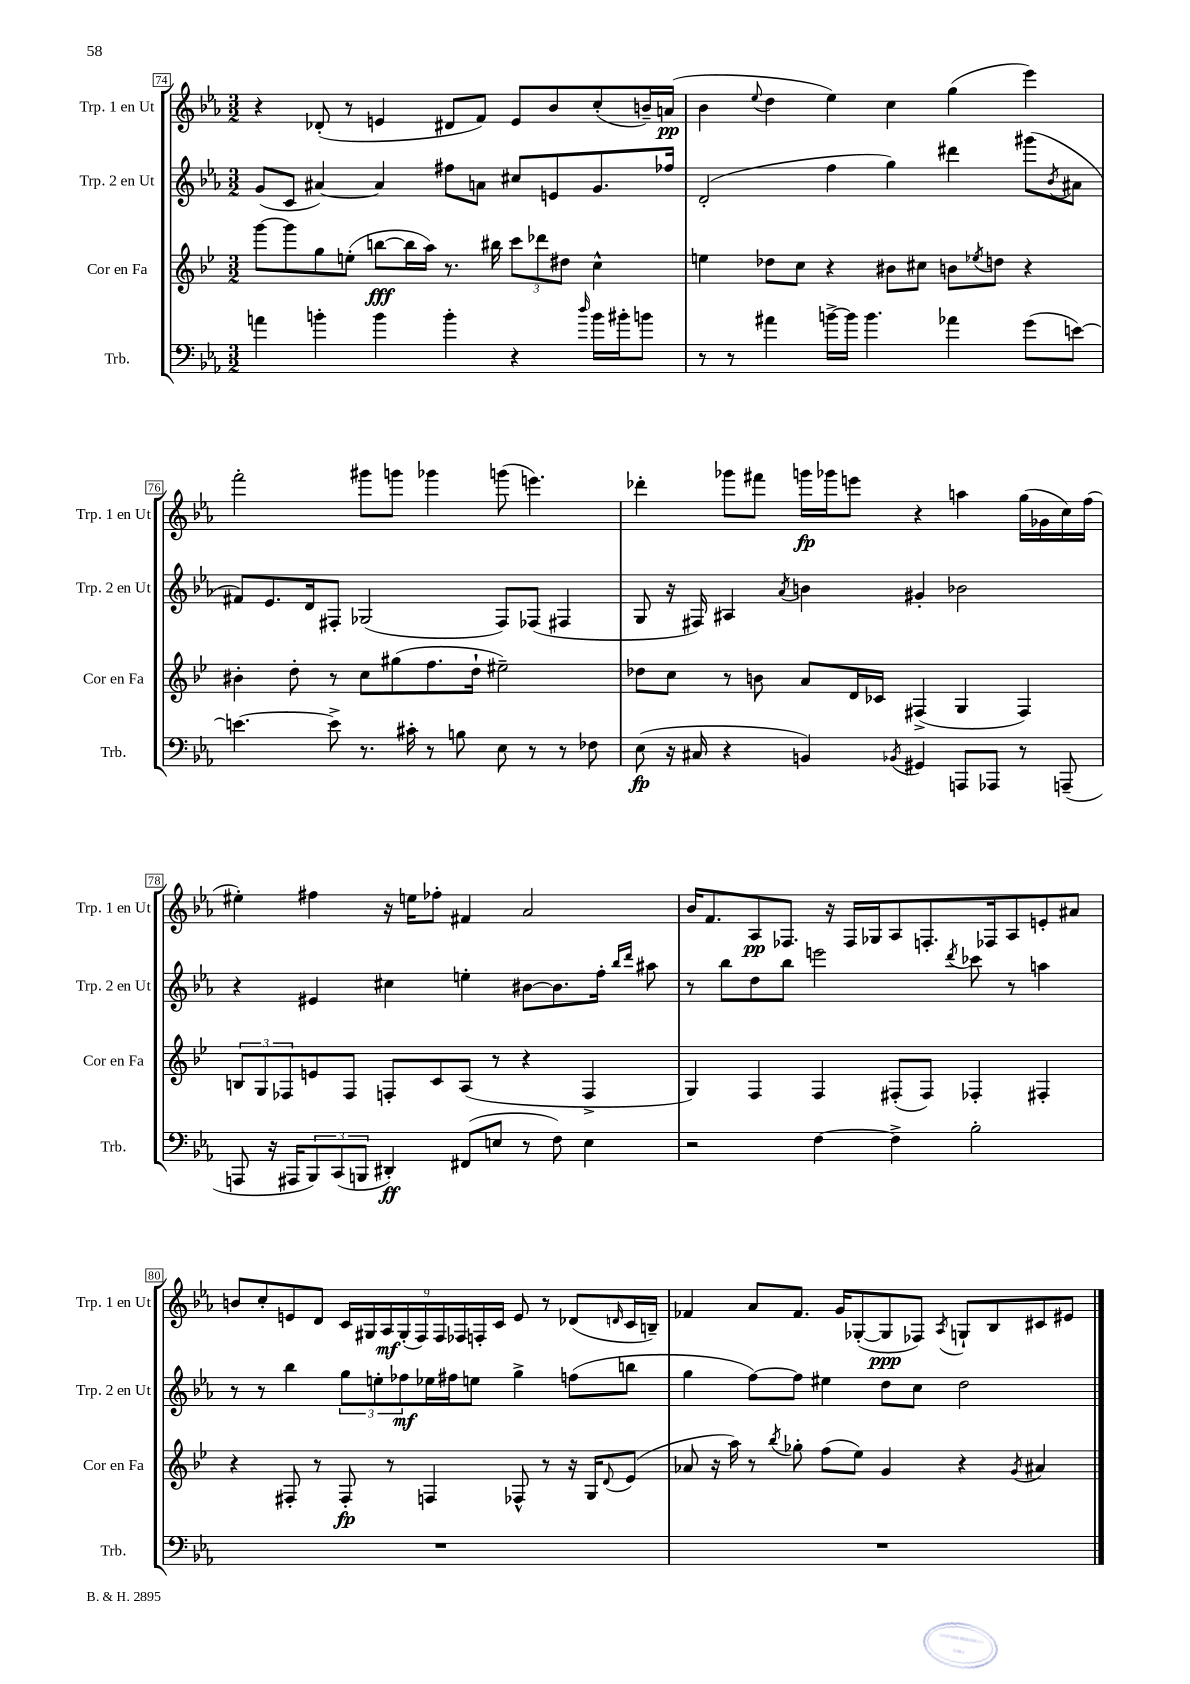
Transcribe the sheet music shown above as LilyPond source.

<<
\new StaffGroup <<
\new Staff = "s0" \with { instrumentName = "Trp. 1 en Ut" shortInstrumentName = "Trp. 1 en Ut" } {
    \clef treble \key ees \major \numericTimeSignature \time 3/2
    r4 des'8-.( r8 e'4 dis'8 f'8) e'8 bes'8 c''8-.( b'16--) a'16\pp( |
    bes'4 \appoggiatura { ees''8 } d''4 ees''4) c''4 g''4( ees'''4) |
    f'''2-. gis'''8 g'''8 ges'''4 g'''8( e'''4.) |
    des'''4-. ges'''8 fis'''8 g'''16\fp ges'''16 e'''8 r4 a''4 g''16( ges'16 c''16) f''16( |
    eis''4-.) fis''4 r16 e''16 fes''8-. fis'4 aes'2 |
    bes'16 f'8. aes8\pp fes8. r16 fes16 ges16 aes8 f8.-. fes16 aes8 e'8-. ais'8 |
    b'8 c''8-. e'8 d'8 \tuplet 9/8 { c'16 gis16 aes16\mf gis16-.( f16) f16 fes16 f16-. c'16 } e'8 r8 des'8( \grace { d'16 } c'16 b16--) |
    fes'4 aes'8 fes'8. g'16 ges8~-.( ges8\ppp fes8) \acciaccatura { aes8 } g8-! bes8 cis'8 eis'8 \bar "|." |
}
\new Staff = "s1" \with { instrumentName = "Trp. 2 en Ut" shortInstrumentName = "Trp. 2 en Ut" } {
    \clef treble \key ees \major \numericTimeSignature \time 3/2
    g'8( c'8 ais'4~) ais'4 fis''8 a'8 cis''8 e'8 g'8. fes''16 |
    d'2-.( f''4 g''4) dis'''4 gis'''8( \acciaccatura { bes'8 } ais'8 |
    fis'8) ees'8. d'16 fis8-. ges2( fis8) fes8( fis4 |
    g8 r16 fis16) ais4 \acciaccatura { aes'8 } b'4 gis'4-. bes'2 |
    r4 eis'4 cis''4 e''4-. bis'8~ bis'8. f''16-. \grace { bes''16 d'''16 } ais''8 |
    r8 bes''8 d''8 bes''8 e'''2 \acciaccatura { d'''8 } ces'''8 r8 a''4 |
    r8 r8 bes''4 \tuplet 3/2 { g''8 e''8-. fes''8\mf } ees''16 fis''16 e''8 g''4-> f''8( b''8 |
    g''4 f''8~) f''8 eis''4 d''8 c''8 d''2 \bar "|." |
}
\new Staff = "s2" \with { instrumentName = "Cor en Fa" shortInstrumentName = "Cor en Fa" } {
    \clef treble \key bes \major \numericTimeSignature \time 3/2
    g'''8~ g'''8 g''8 e''8-.( b''8~\fff b''16 a''16) r8. bis''16 \tuplet 3/2 { c'''8 des'''8 dis''8 } c''4-^ |
    e''4 des''8 c''8 r4 bis'8 cis''8 b'8 \acciaccatura { ees''8 } d''8 r4 |
    bis'4-. d''8-. r8 c''8 gis''8( f''8. d''16-! eis''2--) |
    des''8 c''8 r8 b'8 a'8 d'16 ces'16 fis4->( g4 fis4) |
    \tuplet 3/2 { b8 g8 fes8 } e'8 fes8 f8-. c'8 a8( r8 r4 f4-> |
    g4) f4 f4 fis8-.( fis8) fes4-. fis4-. |
    r4 fis8-. r8 fis8-.\fp r8 f4 fes8-^ r8 r16 g16 \appoggiatura { d'8 } ees'8( |
    aes'8 r16 a''16) r8 \acciaccatura { bes''8 } ges''8-. f''8( ees''8) g'4 r4 \acciaccatura { g'8 } ais'4 \bar "|." |
}
\new Staff = "s3" \with { instrumentName = "Trb." shortInstrumentName = "Trb." } {
    \clef bass \key ees \major \numericTimeSignature \time 3/2
    a'4 b'4-. b'4 b'4-. r4 \grace { d''16 } b'16 bis'16-. b'8 |
    r8 r8 ais'4 b'16~-> b'16 b'4. aes'4 g'8( e'8~) |
    e'4.~ e'8-> r8. cis'16-. r8 b8 ees8 r8 r8 fes8 |
    ees8\fp( r16 cis16 r4 b,4) \acciaccatura { bes,8 } gis,4 a,,8 aes,,8 r8 a,,8--( |
    a,,8 r16 ais,,16 \tuplet 3/2 { bes,,8) c,8( b,,8 } dis,4-.\ff) fis,8( e8 r8 f8) e4 |
    r2 f4~ f4-> bes2-. |
    R1. |
    R1. \bar "|." |
}
>>
>>
\layout { \context { \Score currentBarNumber = #74 \override BarNumber.stencil = #(make-stencil-boxer 0.1 0.3 ly:text-interface::print) } }
